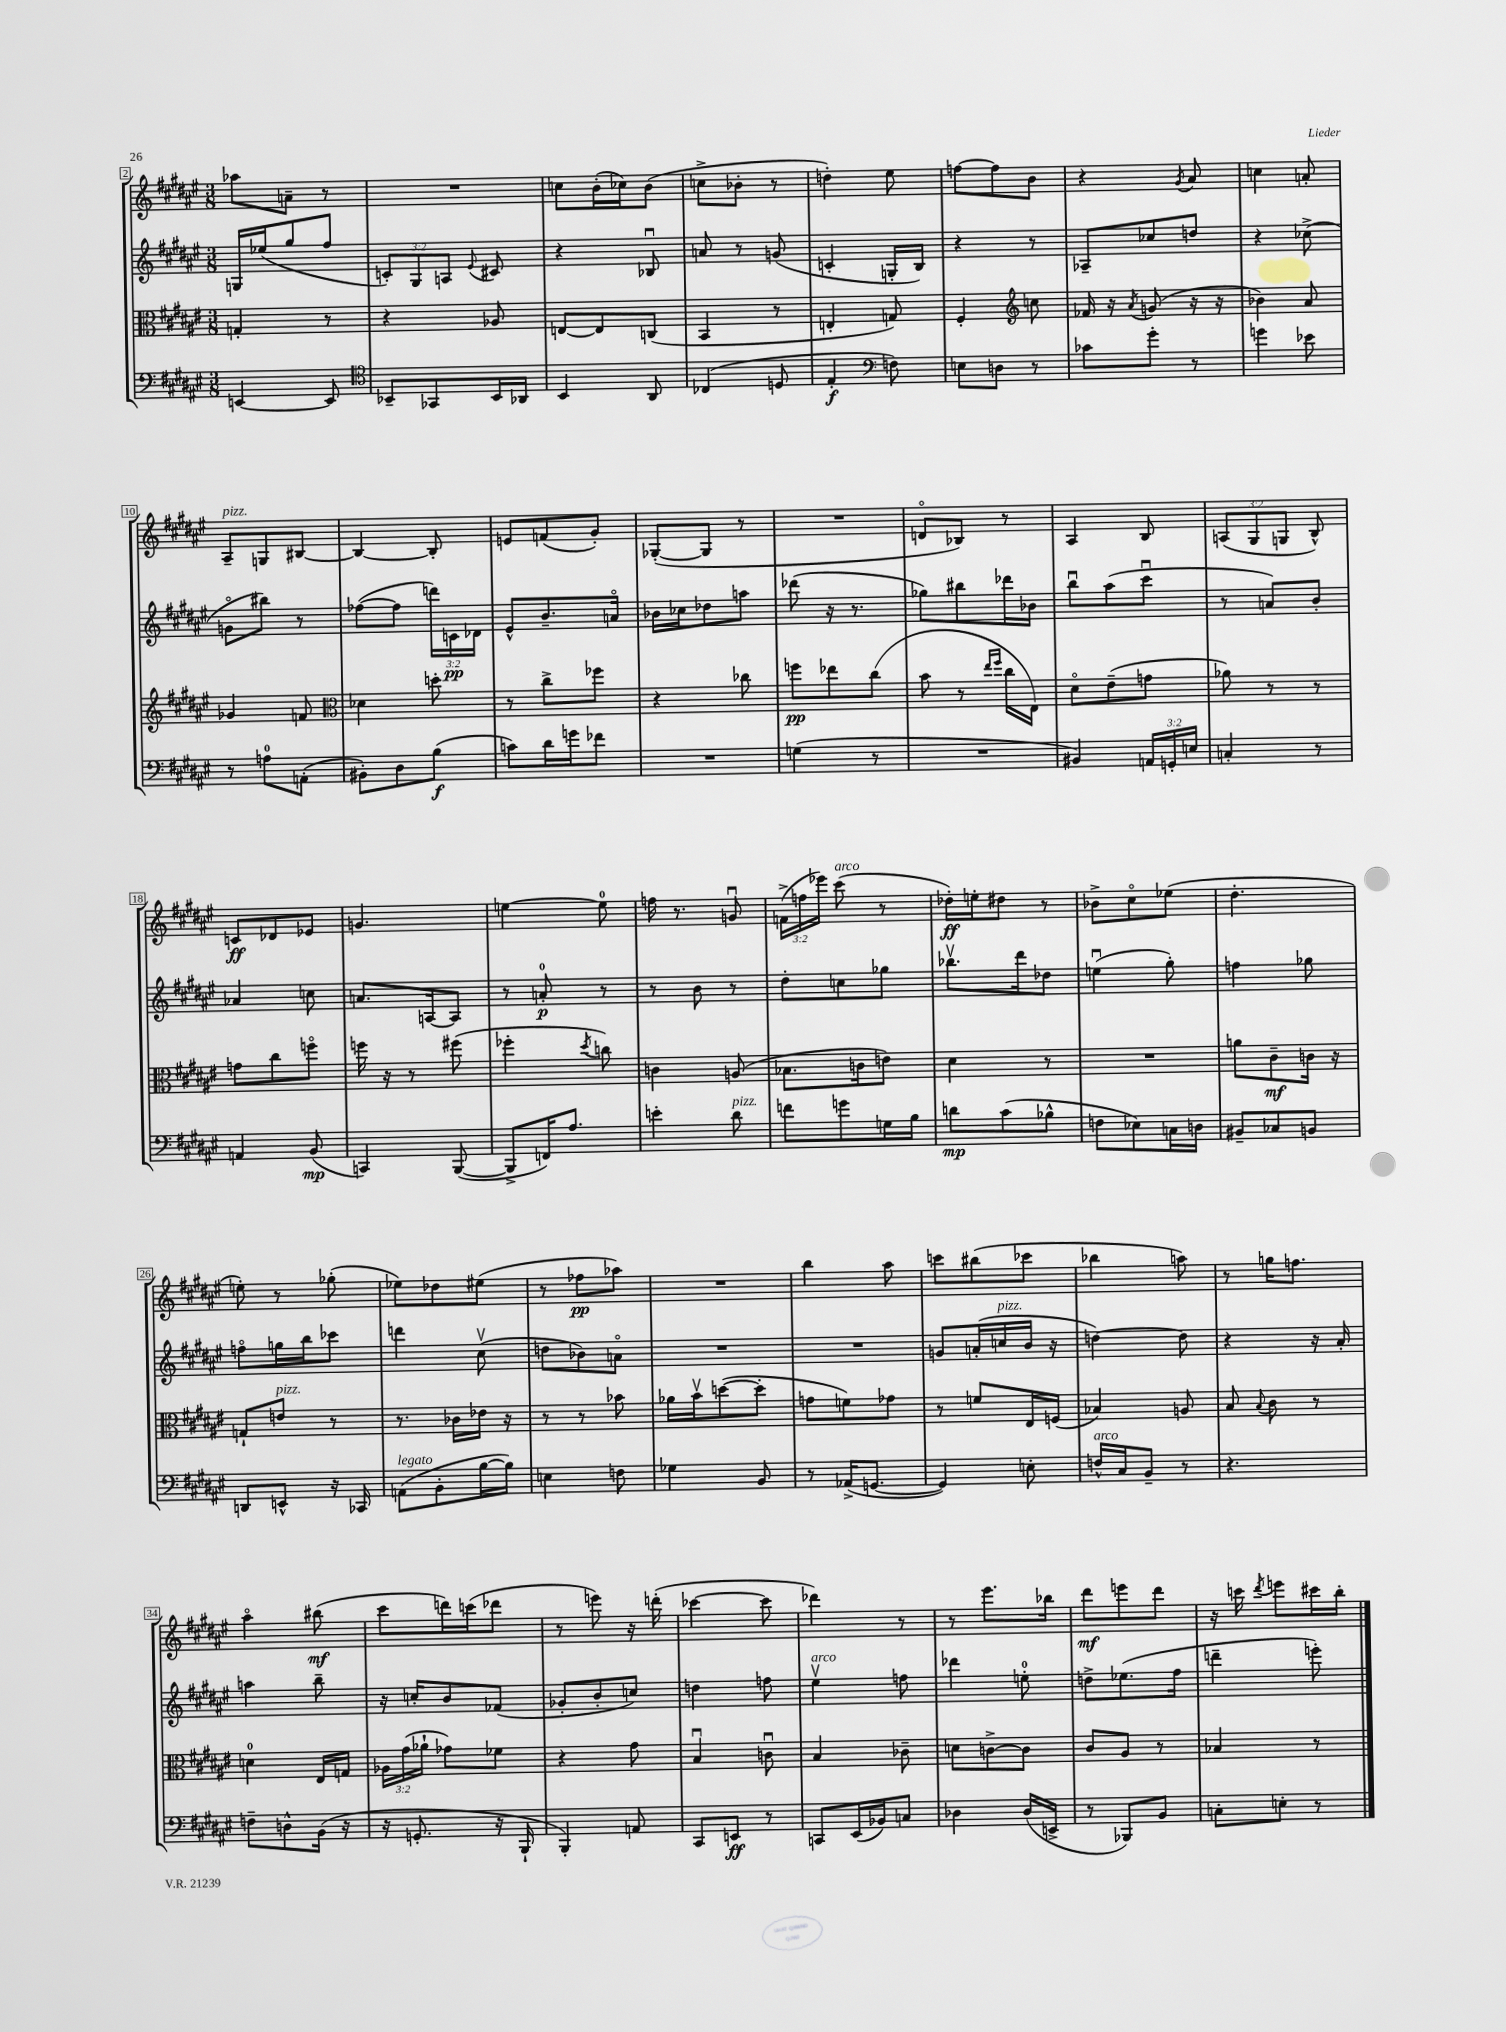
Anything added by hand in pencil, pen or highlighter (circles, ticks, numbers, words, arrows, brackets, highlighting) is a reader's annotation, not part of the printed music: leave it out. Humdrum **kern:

**kern	**dynam	**kern	**dynam	**kern	**dynam	**kern	**dynam
*part4	*part4	*part3	*part3	*part2	*part2	*part1	*part1
*staff4	*staff4	*staff3	*staff3	*staff2	*staff2	*staff1	*staff1
*clefF4	*	*clefC3	*	*clefG2	*	*clefG2	*
*k[f#c#g#d#a#e#]	*	*k[f#c#g#d#a#e#]	*	*k[f#c#g#d#a#e#]	*	*k[f#c#g#d#a#e#]	*
*M3/8	*	*M3/8	*	*M3/8	*	*M3/8	*
=2	=2	=2	=2	=2	=2	=2	=2
[4EEn/	.	4Gn'/	.	16Gn/LL	.	8aa-X\L	.
.	.	.	.	(16ee-X/J	.	.	.
.	.	.	.	8gg#/	.	8an~\J	.
8EE/]	.	8r	.	8ff#/J	.	8r	.
=3	=3	=3	=3	=3	=3	=3	=3
*clefC4	*	*	*	*	*	*	*
8BB-X~/L	.	4r	.	12cn'/L)	.	4.r	.
.	.	.	.	12G#/	.	.	.
8GG-X/	.	.	.	.	.	.	.
.	.	.	.	12An/J	.	.	.
.	.	.	.	8qqe#/	.	.	.
16BB-/L	.	8A-X/	.	8c#X/	.	.	.
16AA-X/JJ	.	.	.	.	.	.	.
=4	=4	=4	=4	=4	=4	=4	=4
4BB/	.	[8En/L	.	4r	.	8ccn\L	.
.	.	8E/]	.	.	.	(16b'\L	.
.	.	.	.	.	.	16cc-X\J)	.
8AA#/	.	(8Cn/J	.	8B-Xu/	.	(8b\J	.
=5	=5	=5	=5	=5	=5	=5	=5
(4C-X/	.	4BB/	.	8an/	.	8ccn^\L	.
.	.	.	.	8r	.	8b-X'\J	.
8Dn/	.	8r	.	(8gn/	.	8r	.
=6	=6	=6	=6	=6	=6	=6	=6
4E#'/	f	4En'/	.	4cn'/	.	4ddn'\)	.
*clefF4	*	*	*	*	*	*	*
8Fn\)	.	8Gn/)	.	16Gn'/LL	.	8ee#\	.
.	.	.	.	16B/JJ)	.	.	.
=7	=7	=7	=7	=7	=7	=7	=7
8En\L	.	4F#'/	.	4r	.	[8ffn\L	.
8Dn\J	.	.	.	.	.	8ff\]	.
*	*	*clefG2	*	*	*	*	*
8r	.	8ccn\	.	8r	.	8b\J	.
=8	=8	=8	=8	=8	=8	=8	=8
8c-X\L	.	16f-X/	.	8A-X~/L	.	4r	.
.	.	16r	.	.	.	.	.
.	.	8qa#/	.	.	.	.	.
8g#'\J	.	(8gn/	.	8cc-X/	.	.	.
.	.	.	.	.	.	8qg#/	.
8r	.	16r	.	8ddn/J	.	8a#/	.
.	.	16r	.	.	.	.	.
=9	=9	=9	=9	=9	=9	=9	=9
4gn\	.	4b-X\)	.	4r	.	4ccn\	.
8e-X\	.	8a#/	.	(8cc-X^\	.	8an'/	.
!!LO:LB:g=z
=10	=10	=10	=10	=10	=10	=10	=10
!	!	!	!	!	!	!LO:TX:a:i:t=pizz.	!
8r	.	4g-X/	.	8gn\L	.	8A#~/L	.
8An\L	.	.	.	8bb#X\J)	.	8Gn/	.
(8AAn'\J	.	8fn/	.	8r	.	[8B#X/J	.
=11	=11	=11	=11	=11	=11	=11	=11
*	*	*clefC3	*	*	*	*	*
8BB#X'\L)	.	4d-X\	.	([8ff-X\L	.	4B#/_	.
8D#\	.	.	.	8ff-\J]	.	.	.
(8B\J	f	8ddn'\	.	24dddn\LL)	.	8B#'/]	.
.	.	.	.	24cn\	pp	.	.
.	.	.	.	24d-X\JJ	.	.	.
=12	=12	=12	=12	=12	=12	=12	=12
8cn\L)	.	8r	.	8e#^^/L	.	8en/L	.
16d#\L	.	8cc#^\L	.	8.b~/	.	(8fn/	.
16gn\J	.	.	.	.	.	.	.
8f-X\J	.	8ff-X\J	.	.	.	8g#'/J)	.
.	.	.	.	16an/Jk	.	.	.
=13	=13	=13	=13	=13	=13	=13	=13
4.r	.	4r	.	16b-X\LL	.	([8G-X'/L	.
.	.	.	.	16cc-X\J	.	.	.
.	.	.	.	8dd-X\	.	8G-/J]	.
.	.	8cc-X\	.	8aan\J	.	8r	.
=14	=14	=14	=14	=14	=14	=14	=14
(4Gn\	.	8ffn\L	pp	(8ddd-X\	.	4.r	.
.	.	8ee-X\	.	16r	.	.	.
.	.	.	.	8.r	.	.	.
8r	.	(8cc#\J	.	.	.	.	.
=15	=15	=15	=15	=15	=15	=15	=15
4.r	.	8b\	.	8gg-X\L)	.	8dn/L	.
.	.	8r	.	8bb#X\	.	8B-X/J)	.
.	.	16qqee#/LL	.	.	.	.	.
.	.	16qqff#/JJ	.	.	.	.	.
.	.	16cc#\LL	.	16ddd-X\L	.	8r	.
.	.	16E#\JJ)	.	16b-X\JJ	.	.	.
=16	=16	=16	=16	=16	=16	=16	=16
4BB#X/)	.	8d#\L	.	8bbu\L	.	4A#/	.
.	.	(8e#~\	.	(8aa#\	.	.	.
24AAn/LL	.	8gn\J	.	8ccc#u\J	.	8B/	.
24GGn'/	.	.	.	.	.	.	.
24En/JJ	.	.	.	.	.	.	.
=17	=17	=17	=17	=17	=17	=17	=17
4Cn'/	.	8a-X\)	.	8r	.	(12An/L	.
.	.	.	.	.	.	12G#/	.
.	.	8r	.	8an/L)	.	.	.
.	.	.	.	.	.	12Gn/J	.
8r	.	8r	.	8b'/J	.	8B^^/)	.
!!LO:LB:g=z
=18	=18	=18	=18	=18	=18	=18	=18
4AAn/	.	8gn\L	.	4a-X/	.	8cn/L	ff
.	.	8cc#\	.	.	.	8d-X/	.
(8BB/	mp	8ffn\J	.	8ccn\	.	8e-X/J	.
=19	=19	=19	=19	=19	=19	=19	=19
4CCn/)	.	16ffn\	.	8.an/L	.	4.gn/	.
.	.	16r	.	.	.	.	.
.	.	8r	.	.	.	.	.
.	.	.	.	[16An/k	.	.	.
([8BBB/	.	(8ff#X\	.	8A/J]	.	.	.
=20	=20	=20	=20	=20	=20	=20	=20
8BBB^/L]	.	4ff-X'\	.	8r	.	[4een\	.
16FFn/K)	.	.	.	8an'/	p	.	.
8.A#/J	.	.	.	.	.	.	.
.	.	8qdd#/	.	.	.	.	.
.	.	8ccn\)	.	8r	.	8ee\]	.
=21	=21	=21	=21	=21	=21	=21	=21
4en'\	.	4cn\	.	8r	.	16ffn\	.
.	.	.	.	.	.	8.r	.
.	.	.	.	8b\	.	.	.
!LO:TX:a:i:t=pizz.	!	!	!	!	!	!	!
8d#\	.	(8An/	.	8r	.	8gnu/	.
=22	=22	=22	=22	=22	=22	=22	=22
8fn\L	.	8.B-X\L	.	8dd#'\L	.	(24fn^\LL	.
.	.	.	.	.	.	24ffn\	.
.	.	.	.	.	.	24eee-X\JJ)	.
!	!	!	!	!	!	!LO:TX:a:i:t=arco	!
8gn\	.	.	.	8ccn\	.	(8ccc#\	.
.	.	16cn\k	.	.	.	.	.
16Gn\L	.	8en\J)	.	8gg-X\J	.	8r	.
16B\JJ	.	.	.	.	.	.	.
=23	=23	=23	=23	=23	=23	=23	=23
8dn\L	mp	4d#\	.	8.bb-Xv\L	.	16dd-X'\LL)	ff
.	.	.	.	.	.	16een'\J	.
(8c#\	.	.	.	.	.	8dd#X\J	.
.	.	.	.	16ddd#\k	.	.	.
8B-X^^\J	.	8r	.	8dd-X\J	.	8r	.
=24	=24	=24	=24	=24	=24	=24	=24
8Fn\L	.	4.r	.	(4eenu\	.	8b-X^\L	.
8E-X\)	.	.	.	.	.	8cc#\	.
16Cn\L	.	.	.	8gg#'\)	.	(8ee-X\J	.
16Dn\JJ	.	.	.	.	.	.	.
=25	=25	=25	=25	=25	=25	=25	=25
8BB#X~/L	.	8an\L	.	4ffn\	.	4.dd#'\	.
8C-X/	.	8c#~\	mf	.	.	.	.
8BBn/J	.	16cn\Jk	.	8gg-X\	.	.	.
.	.	16r	.	.	.	.	.
!!LO:LB:g=z
=26	=26	=26	=26	=26	=26	=26	=26
8DDn/L	.	8Gn`/L	.	8ffn\L	.	8een'\)	.
!	!	!LO:TX:a:i:t=pizz.	!	!	!	!	!
8EEn^^/J	.	8en/J	.	16ggn\L	.	8r	.
.	.	.	.	16bb\J	.	.	.
16r	.	8r	.	8ccc-X\J	.	(8gg-X'\	.
16CC-X/	.	.	.	.	.	.	.
=27	=27	=27	=27	=27	=27	=27	=27
!LO:TX:a:i:t=legato	!	!	!	!	!	!	!
(8AAn\L	.	8.r	.	4dddn\	.	8ee-X\L)	.
8BB'\	.	.	.	.	.	8dd-X\	.
.	.	16c-X\LL	.	.	.	.	.
[16B\L	.	16e-X\JJ	.	(8cc#v\	.	(8ee#X\J	.
16B\JJ])	.	16r	.	.	.	.	.
=28	=28	=28	=28	=28	=28	=28	=28
4En\	.	8r	.	8ddn\L	.	8r	.
.	.	8r	.	8b-X\)	.	8ff-X\L	pp
8Fn\	.	8b-X\	.	8an\J	.	8aa-X\J)	.
=29	=29	=29	=29	=29	=29	=29	=29
4G-X\	.	16a-X\LL	.	4.r	.	4.r	.
.	.	16bv\J	.	.	.	.	.
.	.	([8ddn\	.	.	.	.	.
8BB/	.	8dd'\J]	.	.	.	.	.
=30	=30	=30	=30	=30	=30	=30	=30
8r	.	8gn\L	.	4.r	.	4bb\	.
(16AA-X^/KL	.	8fn\)	.	.	.	.	.
[8.GGn/J	.	.	.	.	.	.	.
.	.	8g-X\J	.	.	.	8aa#\	.
=31	=31	=31	=31	=31	=31	=31	=31
4GG/])	.	8r	.	8gn/L	.	8cccn\L	.
.	.	8fn/L	.	(16an'/L	.	(8bb#X\	.
!	!	!	!	!LO:TX:a:i:t=pizz.	!	!	!
.	.	.	.	16ccn/	.	.	.
8En'\	.	16E#/L	.	16b/JJ	.	8ccc-X\J	.
.	.	(16Fn/JJ	.	16r	.	.	.
=32	=32	=32	=32	=32	=32	=32	=32
!LO:TX:a:i:t=arco	!	!	!	!	!	!	!
16Fn^^/LL	.	4B-X/)	.	[4ddn\)	.	4bb-X\	.
16C#/J	.	.	.	.	.	.	.
8BB~/J	.	.	.	.	.	.	.
8r	.	8An/	.	8dd\]	.	8aan\)	.
=33	=33	=33	=33	=33	=33	=33	=33
4.r	.	8B/	.	4r	.	8r	.
.	.	8qqB/	.	.	.	.	.
.	.	8c#\	.	.	.	16ggn\KL	.
.	.	.	.	.	.	8.ffn\J	.
.	.	8r	.	16r	.	.	.
.	.	.	.	16a#'/	.	.	.
!!LO:LB:g=z
=34	=34	=34	=34	=34	=34	=34	=34
8Fn~\L	.	4dn\	.	4aan\	.	4aa#\	.
8Dn^^\	.	.	.	.	.	.	.
(16BB\Jk	.	16E#/LL	.	8bb~\	.	(8bb#X\	mf
16r	.	16Gn/JJ	.	.	.	.	.
=35	=35	=35	=35	=35	=35	=35	=35
16r	.	24A-X\LL	.	16r	.	8ccc#\L	.
.	.	(24g#\	.	.	.	.	.
8.GGn'/	.	.	.	16ccn'/KL	.	.	.
.	.	24a-X`\JJ	.	.	.	.	.
.	.	8g-X\L)	.	8b/	.	16dddn\L)	.
.	.	.	.	.	.	(16cccn\J	.
16r	.	8f-X\J	.	(8f-X/J	.	8ddd-X\J	.
16BBB`/	.	.	.	.	.	.	.
=36	=36	=36	=36	=36	=36	=36	=36
4BBB'/)	.	4r	.	8g-X'/L	.	8r	.
.	.	.	.	8b'/	.	8eeen\)	.
8AAn/	.	8g#\	.	8ccn/J)	.	16r	.
.	.	.	.	.	.	(16dddn'\	.
=37	=37	=37	=37	=37	=37	=37	=37
8CC#/L	.	4Bu/	.	4ddn\	.	[4ccc-X\	.
8EEn/J	ff	.	.	.	.	.	.
8r	.	8cnu\	.	8ffn\	.	8ccc-\]	.
=38	=38	=38	=38	=38	=38	=38	=38
!	!	!	!	!LO:TX:a:i:t=arco	!	!	!
8CCn/L	.	4B/	.	4ee#v\	.	4ddd-X\)	.
(16EE#/L	.	.	.	.	.	.	.
16BB-X/J)	.	.	.	.	.	.	.
8Cn/J	.	8c-X~\	.	8ffn\	.	8r	.
=39	=39	=39	=39	=39	=39	=39	=39
4D-X\	.	8dn\L	.	4ddd-X\	.	8r	.
.	.	[8cn^\	.	.	.	8.eee#\L	.
(16D-/LL	.	8c\J]	.	8een'\	.	.	.
16EEn^/JJ	.	.	.	.	.	16bb-X\Jk	.
=40	=40	=40	=40	=40	=40	=40	=40
8r	.	8c#/L	.	8ddn^\L	.	8ddd#\L	mf
8BBB-X/L)	.	8A#/J	.	(8.ee-X\	.	8eeen\	.
8BB/J	.	8r	.	.	.	8ddd#\J	.
.	.	.	.	16ff#\Jk	.	.	.
=41	=41	=41	=41	=41	=41	=41	=41
8Cn'\L	.	4B-X/	.	4dddn~\	.	16r	.
.	.	.	.	.	.	16cccn\	.
.	.	.	.	.	.	8qddd#/	.
8En'\J	.	.	.	.	.	8eeen\L	.
8r	.	8r	.	8eeen'\)	.	16ccc#X\L	.
.	.	.	.	.	.	16bb'\JJ	.
==	==	==	==	==	==	==	==
*-	*-	*-	*-	*-	*-	*-	*-
